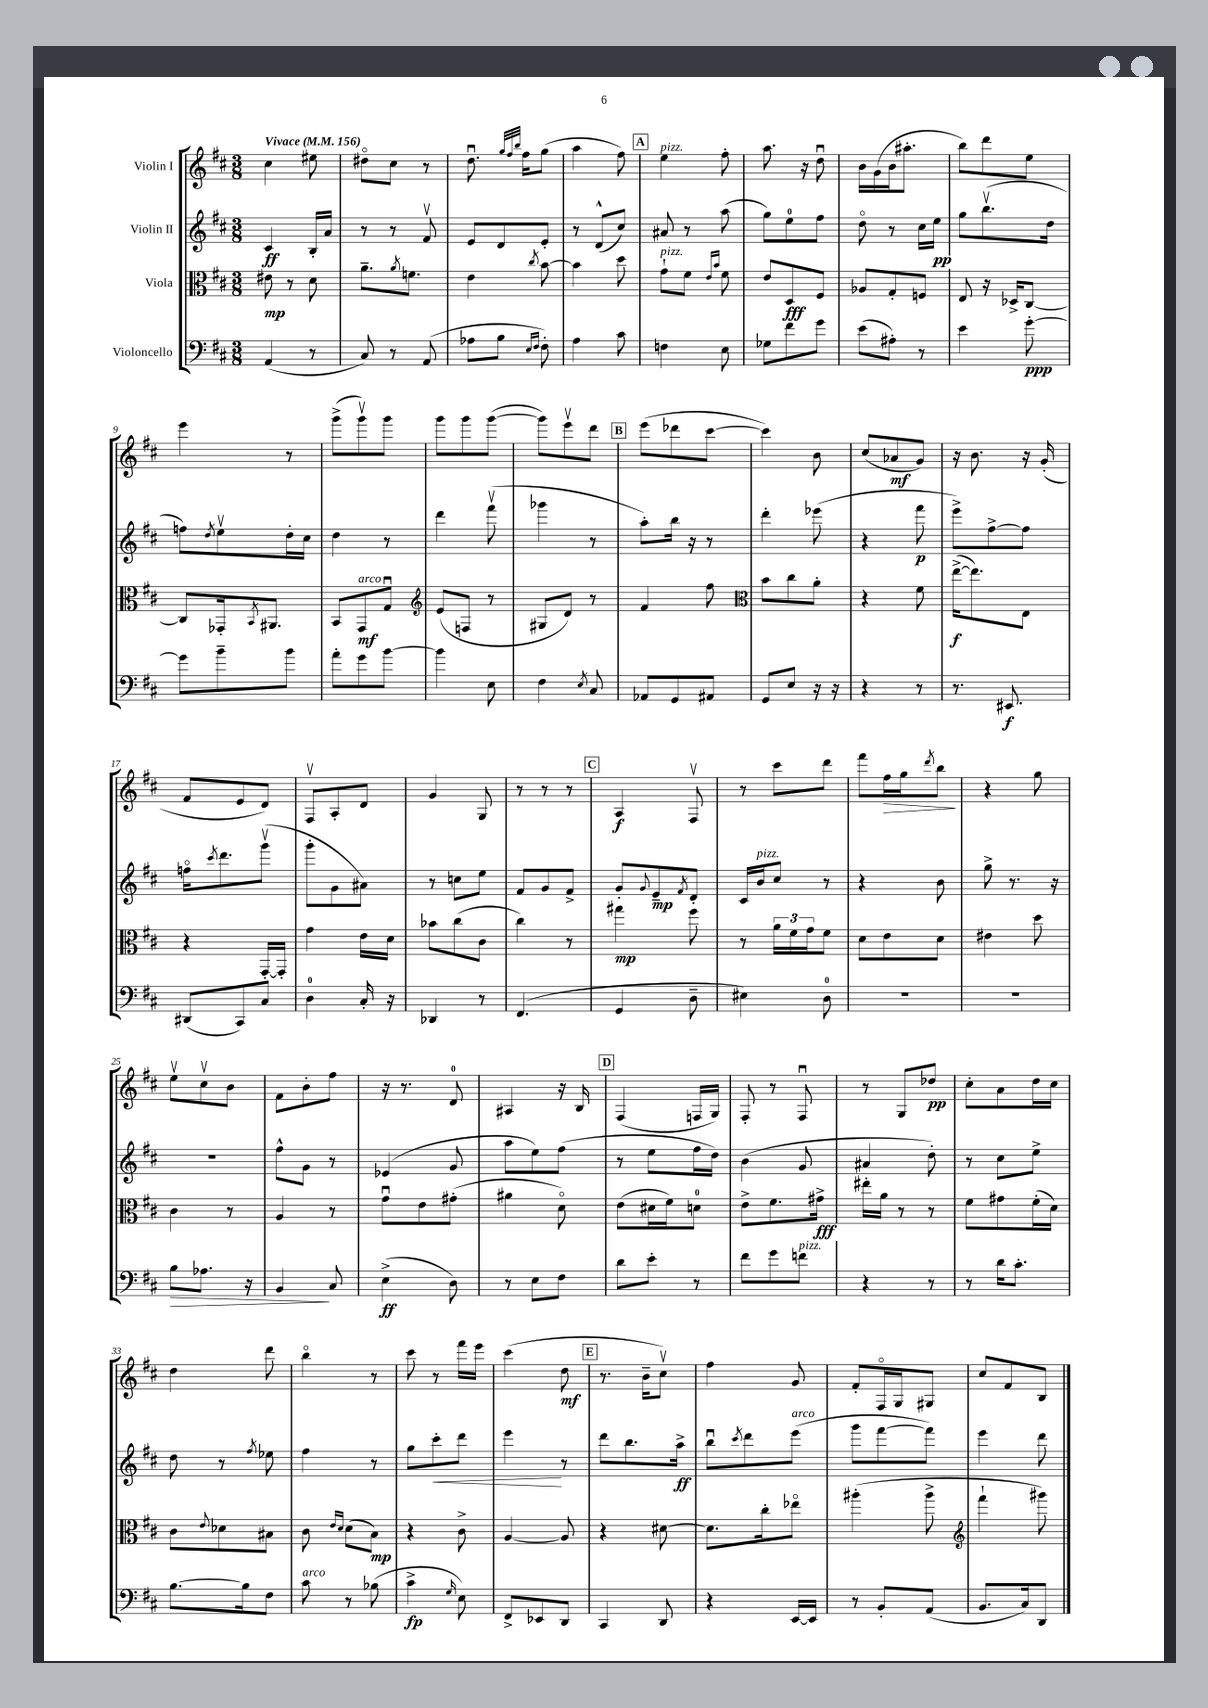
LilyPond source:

<<
\new StaffGroup <<
\new Staff = "s0" \with { instrumentName = "Violin I" } {
    \clef treble \key d \major \numericTimeSignature \time 3/8 \tempo "Vivace" 4 = 156
    cis''4 eis''8 |
    dis''8\flageolet cis''8 r8 |
    d''8.\downbow \grace { g''32 fis''32 b''32 } fis''16 g''8( |
    a''4 fis''8) |
    \mark \markup { \box "A" } e''4^\markup { \italic "pizz." } fis''8-. |
    a''8. r16 d''8\downbow |
    b'16 g'16( b'16 ais''8.-. |
    b''8) d'''8 e''8 |
    e'''4 r8 |
    g'''8->( g'''8\upbow) g'''8 |
    g'''8 g'''8 g'''8~( |
    g'''8) e'''8\upbow d'''8 |
    \mark \markup { \box "B" } e'''8( des'''8 cis'''8~ |
    cis'''4) b'8 |
    cis''8( aes'8\mf g'8) |
    r16 b'8. r16 g'16-.( |
    fis'8 e'8 d'8) |
    fis8\upbow a8-. d'8 |
    g'4 g8 |
    r8 r8 r8 |
    \mark \markup { \box "C" } a4\f fis8\upbow |
    r8 cis'''8 d'''8 |
    fis'''8 fis''16\> g''16 \acciaccatura { d'''8 } b''8\! |
    r4 g''8 |
    e''8\upbow cis''8\upbow b'8 |
    fis'8 b'8-. fis''8 |
    r16 r8. d'8-0 |
    ais4 r16 b16 |
    \mark \markup { \box "D" } fis4( f16 g16) |
    fis8-. r8 fis8\downbow |
    r8 g8 des''8\pp |
    cis''8-. a'8 d''16 cis''16 |
    d''4 d'''8 |
    b''4\flageolet r8 |
    cis'''8 r8 fis'''16 e'''16 |
    cis'''4( d''8\mf |
    \mark \markup { \box "E" } r8. b'16-- cis''8\upbow) |
    fis''4 g'8 |
    fis'8-. fis16\flageolet g16 gis8 |
    cis''8 fis'8 b8 \bar "|." |
}
\new Staff = "s1" \with { instrumentName = "Violin II" } {
    \clef treble \key d \major \numericTimeSignature \time 3/8
    cis'4\ff b16-. a'16 |
    r8 r8 fis'8\upbow |
    e'8 d'8 e'8-. |
    r8 d'8-^( cis''8) |
    \mark \markup { \box "A" } ais'8 r8 a''8( |
    g''8) e''8-0 fis''8 |
    d''8\flageolet r8 cis''16 e''16\pp |
    g''8 b''8.\upbow( d''16 |
    f''8) \acciaccatura { d''8 } e''8\upbow d''16-. cis''16 |
    d''4 r8 |
    d'''4 fis'''8\upbow( |
    ges'''4 r8 |
    \mark \markup { \box "B" } a''8-.) b''16 r16 r8 |
    d'''4-. ees'''8( |
    r4 fis'''8\p |
    e'''8->) fis''8~-> fis''8 |
    f''16\flageolet \acciaccatura { cis'''8 } d'''8. g'''8\upbow( |
    g'''8-. g'8 ais'8) |
    r8 c''8 e''8 |
    fis'8 g'8 fis'8-> |
    \mark \markup { \box "C" } g'8-. \appoggiatura { g'8 } e'8--\mp \acciaccatura { fis'8 } d'8-. |
    cis'16 b'16^\markup { \italic "pizz." } cis''8 r8 |
    r4 b'8 |
    g''8-> r8. r16 |
    r4. |
    fis''8-^ g'8 r8 |
    ees'4( g'8 |
    a''8 e''8) fis''8( |
    \mark \markup { \box "D" } r8 e''8 fis''16 d''16) |
    b'4( g'8 |
    ais'4 d''8-.) |
    r8 cis''8 e''8-> |
    d''8 r8 \acciaccatura { fis''8 } ees''8 |
    fis''4 r8 |
    g''8 cis'''8-.\< d'''8 |
    e'''4\! r8 |
    \mark \markup { \box "E" } d'''8 b''8. a''16->\ff |
    b''8\downbow \acciaccatura { cis'''8 } d'''8 e'''8^\markup { \italic "arco" }( |
    g'''8 fis'''8~ fis'''8) |
    e'''4 d'''8 \bar "|." |
}
\new Staff = "s2" \with { instrumentName = "Viola" } {
    \clef alto \key d \major \numericTimeSignature \time 3/8
    eis'8\mp r8 d'8 |
    a'8.-- \acciaccatura { a'8 } f'8. |
    e'4 \acciaccatura { cis''8 } b'8~ |
    b'4 d''8 |
    \mark \markup { \box "A" } g'8-!^\markup { \italic "pizz." } fis'8 \grace { e'16 b'16 } fis'8 |
    e'8 d8\fff fis8 |
    aes8 g8-. f8 |
    e8 r16 des16-> cis8~ |
    cis8 ges,16-. \acciaccatura { b,8 } ais,8. |
    b,8 g,8\mf^\markup { \italic "arco" } g8\downbow |
    \clef treble e'8( f8 r8 |
    gis8 d'8) r8 |
    \mark \markup { \box "B" } fis'4 fis''8 |
    \clef alto b'8 cis''8 a'8-. |
    r4 fis'8 |
    e''16~->\f( e''8.) e8 |
    r4 g,16~-. g,16-. |
    g'4 e'16 d'16 |
    bes'8 cis''8( cis'8 |
    cis''4) r8 |
    \mark \markup { \box "C" } gis''4\mp fis''8 |
    r8 \tuplet 3/2 { a'16 fis'16 g'16 } fis'8 |
    d'8 e'8 d'8 |
    eis'4 d''8 |
    cis'4 r8 |
    a4 r8 |
    g'8\downbow e'8 gis'8-.( |
    ais'4 d'8\flageolet) |
    \mark \markup { \box "D" } e'8( dis'16 fis'16) d'8-0 |
    e'8-> fis'8. gis'16->\fff |
    eis''16-. a'16 r8 r8 |
    fis'8 gis'8 fis'16-.( d'16) |
    cis'8 \appoggiatura { e'8 } des'8 bis8 |
    cis'8 \grace { e'16 d'16 } d'8( b8\mp) |
    r4 cis'8-> |
    a4~ a8 |
    \mark \markup { \box "E" } r4 dis'8~ |
    dis'8. cis''16-. ees''8\flageolet |
    ais''4-.( ais''8-> |
    \clef treble fis'''4-! gis'''8) \bar "|." |
}
\new Staff = "s3" \with { instrumentName = "Violoncello" } {
    \clef bass \key d \major \numericTimeSignature \time 3/8
    a,4( r8 |
    cis8) r8 a,8( |
    aes8 b8 \grace { e16 fis16 } fis8-.) |
    a4 cis'8 |
    \mark \markup { \box "A" } f4 e8 |
    ges8 fis'8 g'8 |
    e'8( ais8-.) r8 |
    e'4 g'8~-.\ppp |
    g'8 b'8-- b'8 |
    a'8-. g'8 b'8~ |
    b'4 e8 |
    fis4 \acciaccatura { e8 } cis8 |
    \mark \markup { \box "B" } aes,8 g,8 ais,8 |
    g,8 e8 r16 r16 |
    r4 r8 |
    r8. eis,8.\f |
    dis,8( cis,8) cis8 |
    d4-0 cis16-. r16 |
    des,4 r8 |
    fis,4.( |
    \mark \markup { \box "C" } g,4 d8-- |
    eis4) d8-0 |
    R4. |
    R4. |
    b8\> aes8. r16 |
    b,4\! cis8 |
    e4->\ff( d8) |
    r8 e8 fis8 |
    \mark \markup { \box "D" } d'8 e'8-. r8 |
    fis'8 g'8 f'8^\markup { \italic "pizz." } |
    r4 r8 |
    r8 d'16 cis'8.-. |
    b8.~ b16 fis8 |
    cis'8^\markup { \italic "arco" } r8 bes8( |
    cis'4->\fp \grace { g16 } e8) |
    fis,8-> ees,8 d,8 |
    \mark \markup { \box "E" } cis,4 d,8 |
    r4 e,16~ e,16 |
    r8 b,8-. a,8( |
    b,8. cis16) d,8 \bar "|." |
}
>>
>>
